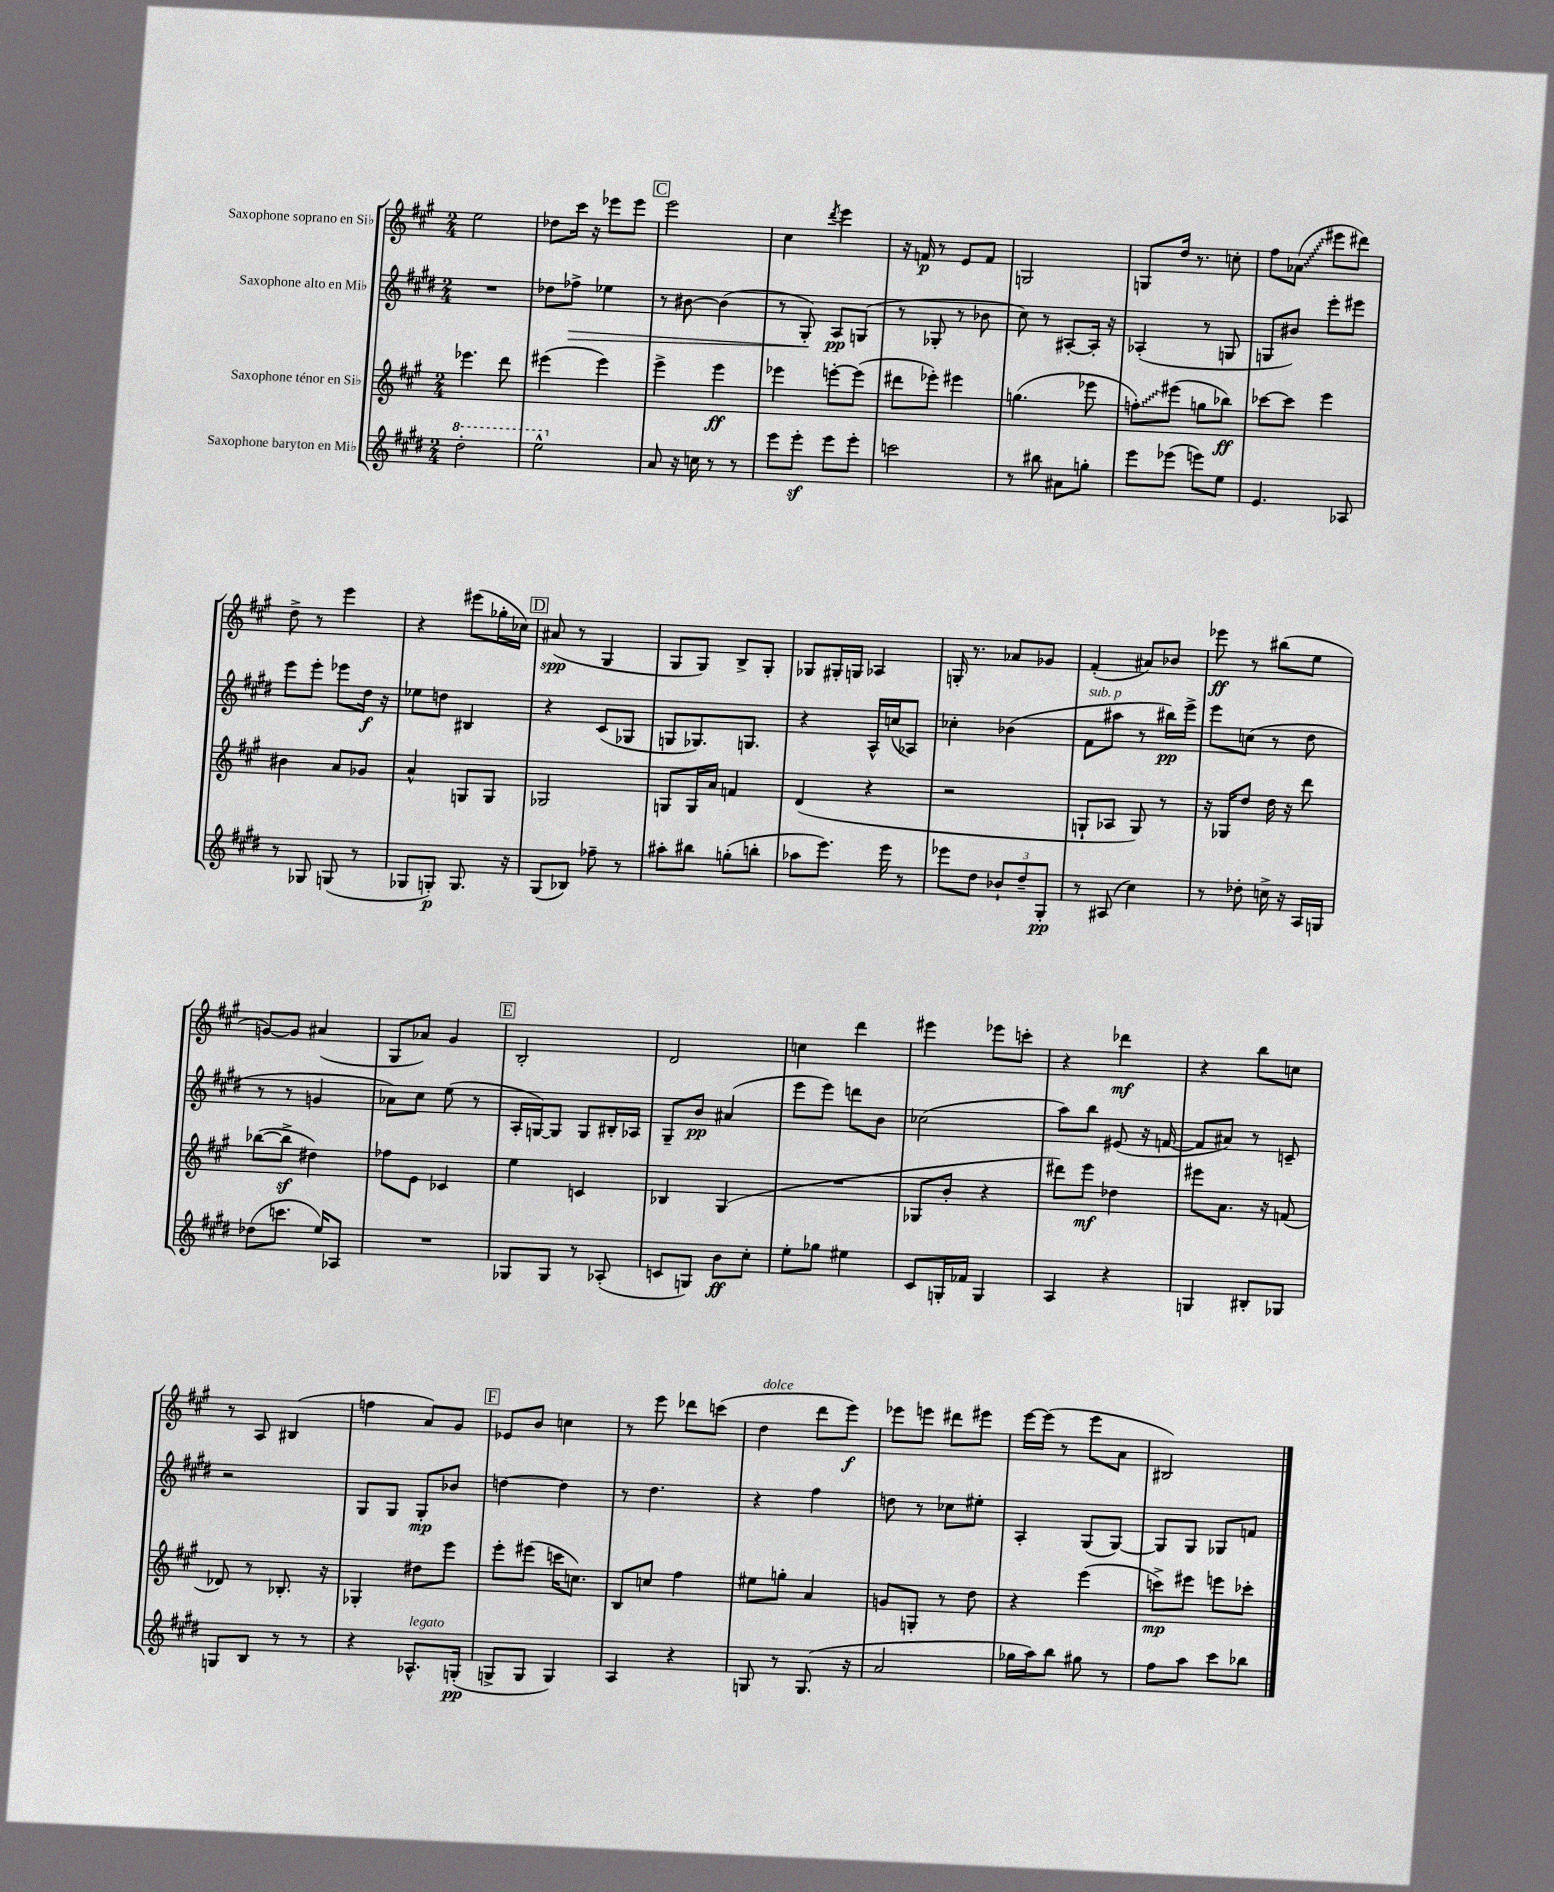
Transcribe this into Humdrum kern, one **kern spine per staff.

**kern	**kern	**kern	**kern
*staff4	*staff3	*staff2	*staff1
*clefG2	*clefG2	*clefG2	*clefG2
*k[f#c#g#d#]	*k[f#c#g#]	*k[f#c#g#d#]	*k[f#c#g#]
*M2/4	*M2/4	*M2/4	*M2/4
2ddd#'\	4.eee-\	2r	2ee\
.	8ddd\	.	.
=	=	=	=
2eee^^\	(4eee#\	8dd-\L	8dd-\L
.	.	8ff-^\J	16ccc#\Jk
.	.	.	16r
.	4eee#\)	4ee-\	8eee-\L
.	.	.	8eee-\J
=	=	=	=
8a/	4eee^\	8r	2eee\
16r	.	[8b#\	.
16cc\	.	.	.
8r	4eee\	(4b#\]	.
8r	.	.	.
=	=	=	=
8eee\L	4eee-\	8r	4cc#\
8eee'\J	.	8G#'/)	.
.	.	.	8qddd/
8eee\L	[8eee'\L	8A/L	4eee\
8eee'\J	(8eee\]J	(8G/J	.
=	=	=	=
2ccc\	8ddd#\L	8r	16r
.	.	.	16f/
.	8eee-'\J)	8G-'/	8r
.	4eee#\	8r	8e/L
.	.	8b-\	8f/J
=	=	=	=
8r	(4.gg\	8cc#\)	2G/
8bb#\	.	8r	.
8a#\L	.	[8A#'/L	.
8gg'\J	8eee-\	16A#'/]Jk	.
.	.	16r	.
=	=	=	=
8eee\L	8ff'\L)	(4A-'/	8G/L
(8eee-\J	(8eee#\J	.	16dd/Jk
.	.	.	8.r
8eee\L)	8gg\L	8r	.
8ee\J	8bb-\J)	8G/	8cc'\
=	=	=	=
4.e/	[8ccc-\L	8G/L	8ff#\L
.	8ccc-\]J	8b#/J)	(8a-\J
.	4eee\	8eee'\L	8eee#\L
8A-/	.	8eee#\J	8ddd#\J)
=	=	=	=
8r	4b#\	8eee\L	8dd^\
8G-/	.	8eee'\J	8r
(8G/	8a/L	8eee-\L	4eee\
8r	8g-/J	16dd#\Jk	.
.	.	16r	.
=	=	=	=
8G-/L	4a^^/	8ee-\L	4r
8G'/J)	.	8dd\J	.
8.G/	8G/L	4B#/	(8eee#\L
.	8G/J	.	16gg-'\L
16r	.	.	16cc-\JJ)
=	=	=	=
(8G#/L	2G-/	4r	(8a#/
8B-/J)	.	.	8r
8ff-~\	.	(8c#/L	4G#/
8r	.	8G-/J	.
=	=	=	=
8aa#'\L	8G/L	8G/L	8G#/L
8bb#\J	16G/L	8.G-/)	8G#/J)
.	16a/JJ	.	.
(8gg'\L	4f/	.	8B^/L
.	.	8.G/J	.
8bb'\J	.	.	8G#'/J
=	=	=	=
8aa-\L	(4d/	4r	8G-/L
8.eee\J)	.	.	16G#'/L
.	.	.	16G/JJ
.	4r	16A^^/LL	4A-/
16eee\	.	(16cc/J	.
8r	.	8A-/J)	.
=	=	=	=
8eee-\L	2r	4cc-'\	16G'/
.	.	.	8.r
8dd#\J	.	.	.
12b-`/L	.	(4b-\	8a-/L
12dd#~/	.	.	.
.	.	.	8g-/J
12G#'/J	.	.	.
=	=	=	=
8r	8G`/L	8f#\L	(4f#'/
(8A#/	8A-/J	8aa#\J	.
4cc#\)	8G/)	8r	8a#/L)
.	8r	16bb#\LL)	8b-/J
.	.	16eee^\JJ	.
=	=	=	=
8r	16r	8eee\L	8eee-\
.	16G-/LK	.	.
8dd-'\	8dd/J	(8cc\J	8r
16cc^\	16dd\	8r	(8bb#\L
16r	16r	.	.
16A/LL	8ddd\	8dd#\	8ee\J
16G/JJ	.	.	.
=	=	=	=
(8dd-\L	([8bb-\L	8r	[8g/L)
8.ccc\J	8bb-^\]J	8r	8g/]J
.	4dd#\)	4g/	(4a#/
16ee/LK)	.	.	.
8A-/J	.	.	.
=	=	=	=
2r	8ff-\L	8a-\L)	8G#/L
.	8e\J	8cc#\J	8a-/J)
.	4c-/	(8ee\	4g#/
.	.	8r	.
=	=	=	=
8G-/L	4ee\	16A'/LL	2B'/
.	.	[16G/J)	.
8G-/J	.	8G/]J	.
8r	4c/	8G/L	.
(8A-'/	.	16B#'/L	.
.	.	16A-/JJ	.
=	=	=	=
8c/L	4B-/	8G#~/L	2d/
8G/J)	.	8b/J	.
8b\L	(4G#/	(4a#/	.
8cc#'\J	.	.	.
=	=	=	=
8ee'\L	2r	8eee\L	4cc\
8gg-\J	.	8eee\J)	.
4ee#\	.	8ddd\L	4ddd\
.	.	8b\J	.
=	=	=	=
8c#/L	8G-/L	(2cc-\	4eee#\
16G'/L	8b'/J	.	.
16f-/JJ	.	.	.
4G/	4r	.	8eee-\L
.	.	.	8ccc'\J
=	=	=	=
4A/	8ddd#\L)	8aa\L)	4r
.	8eee\J	8bb\J	.
4r	4dd-\	(8e#/	4ddd-\
.	.	16r	.
.	.	[16f/	.
=	=	=	=
4G/	8eee#\L	8f/]L	4r
.	8.a\J	8a#/J)	.
8B#'/L	.	8r	8bb\L
.	16r	.	.
8G-/J	(8f/	8c~/	8cc\J
=	=	=	=
8G/L	8d-/)	2r	8r
8B/J	8r	.	8A/
8r	8.B-'/	.	(4B#/
8r	.	.	.
.	16r	.	.
=	=	=	=
4r	4G-'/	8G#/L	4ff\
.	.	8G#/J	.
8.A-^^/L	8dd#\L	8G#'/L	8a/L)
.	8eee\J	8b-/J	8g#/J
(16G'/Jk	.	.	.
=	=	=	=
8G^/L	8eee'\L	[4dd\	8e-/L
8G/J	(8eee#\J	.	8b/J
4G/)	16ccc\LK	4dd\]	4cc\
.	8.cc\J)	.	.
=	=	=	=
4A/	8B/L	8r	8r
.	8cc/J	4.dd#\	8eee\
4r	4ff#\	.	8ddd-\L
.	.	.	(8ccc\J
=	=	=	=
8G/	8ee#\L	4r	4dd\
8r	8gg'\J	.	.
(8.G/	4a/	4ff#\	8ddd\L
.	.	.	8eee\J)
16r	.	.	.
=	=	=	=
2a/	8g/L	8dd\	8eee-\L
.	8G'/J	8r	8eee\J
.	8r	8cc-\L	8ddd#\L
.	8dd\	8ee#'\J	8eee#\J
=	=	=	=
16gg-\LL	4r	4A'/	[16eee\LL
16aa\J)	.	.	(16eee\]JJ
8bb\J	.	.	8r
8gg#\	(4eee\	(8G#/L	8eee\L
8r	.	[8G#/J)	8a\J
=	=	=	=
8ff#\L	8ccc^\L)	8G#/]L	2B#/)
8aa\J	8eee#\J	8G#/J	.
8ccc#\L	8eee\L	8G-/L	.
8bb-\J	8ccc-'\J	8f/J	.
==	==	==	==
*-	*-	*-	*-
